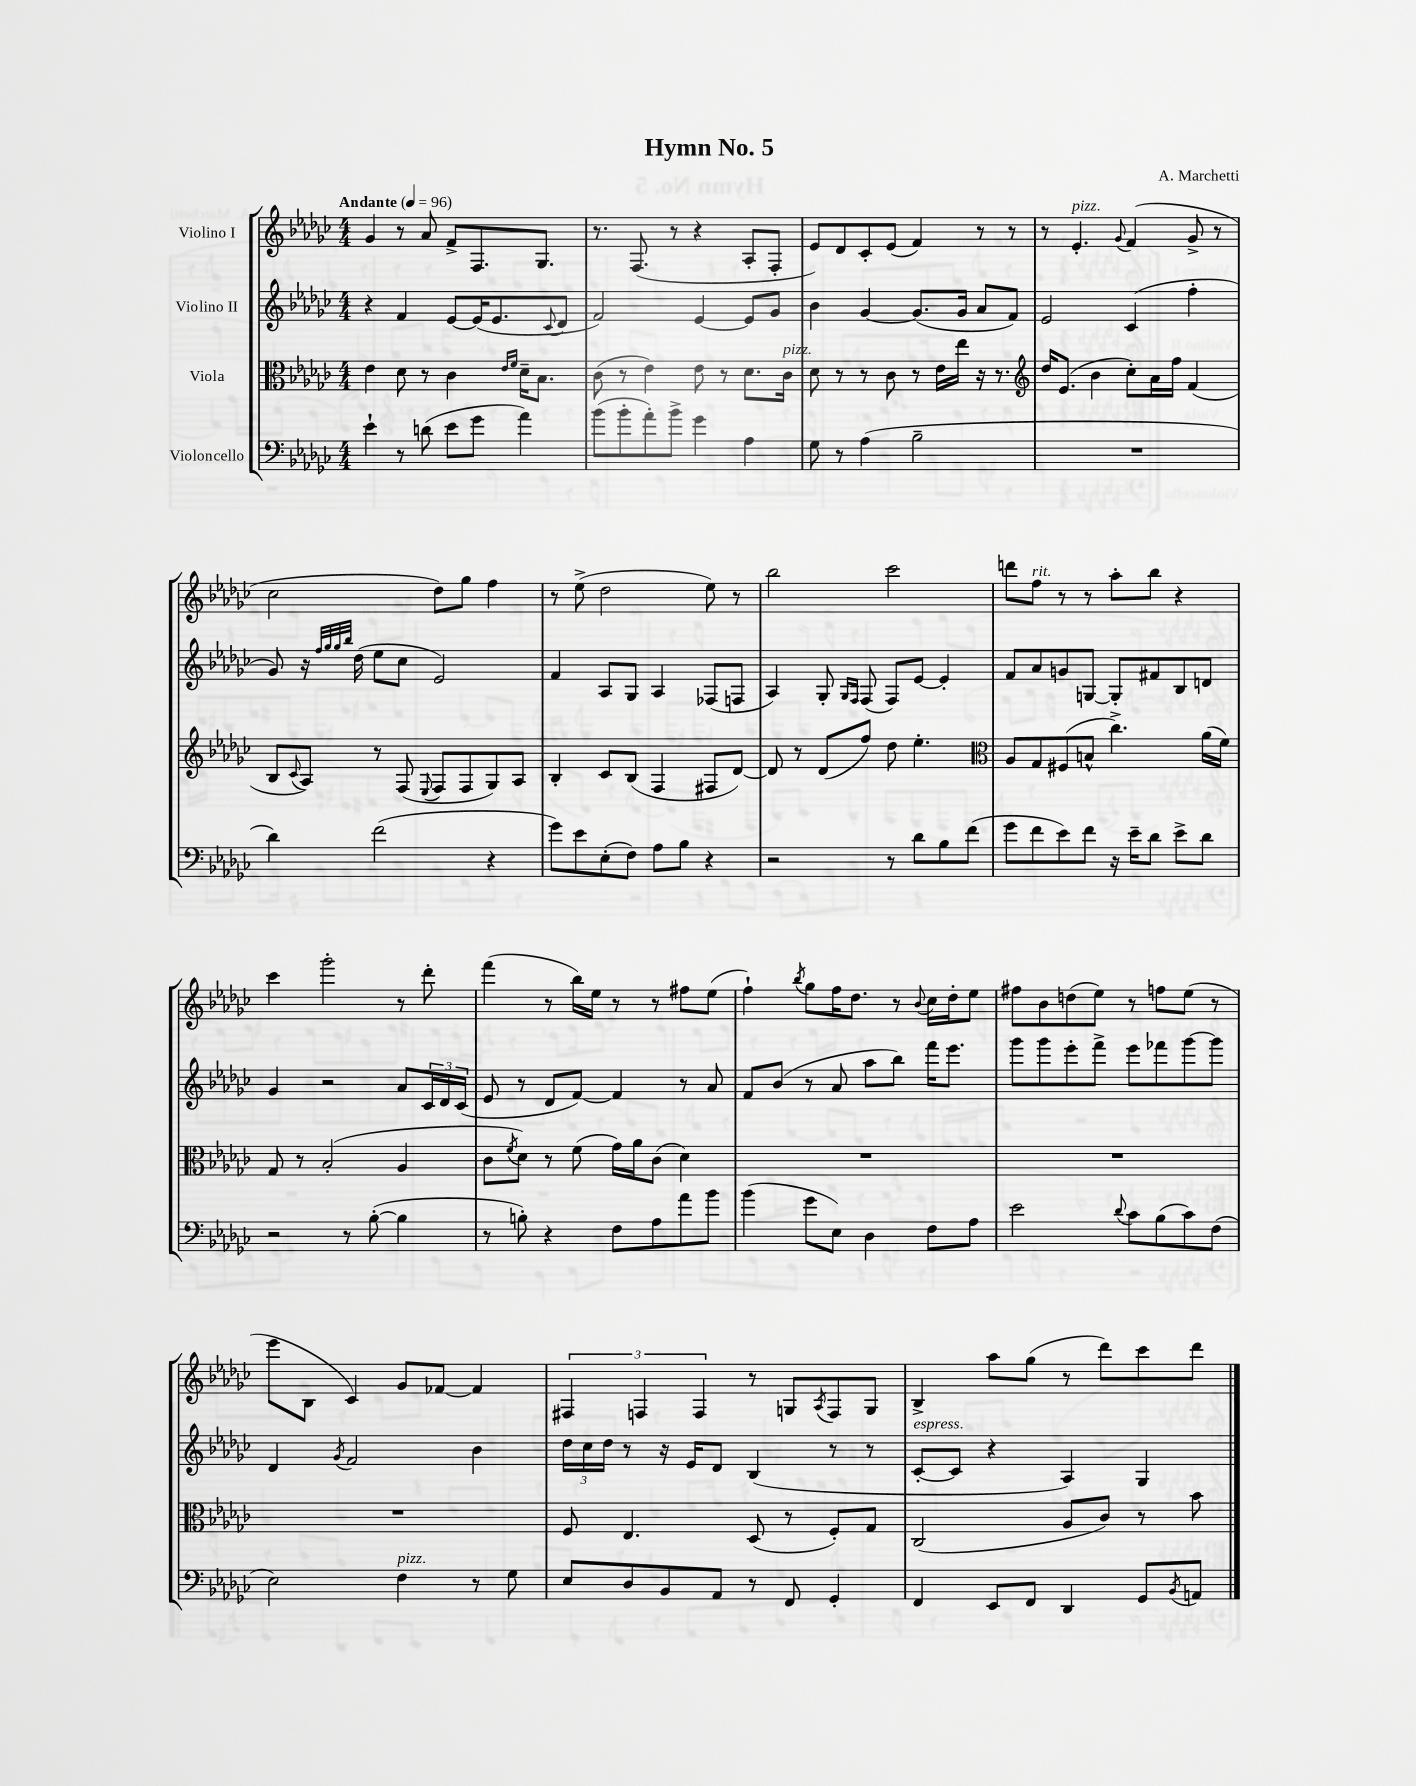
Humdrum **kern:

**kern	**kern	**kern	**kern
*part4	*part3	*part2	*part1
*staff4	*staff3	*staff2	*staff1
*I"Violoncello	*I"Viola	*I"Violino II	*I"Violino I
*clefF4	*clefC3	*clefG2	*clefG2
*k[b-e-a-d-g-c-]	*k[b-e-a-d-g-c-]	*k[b-e-a-d-g-c-]	*k[b-e-a-d-g-c-]
*M4/4	*M4/4	*M4/4	*M4/4
*MM96	*MM96	*MM96	*MM96
=1	=1	=1	=1
!	!	!	!LO:TX:a:B:t=Andante
4e-`\	4e-\	4r	4g-/
8r	8d-\	4f/	8r
(8dn\	8r	.	8a-/
8e-\L	4c-\	[8e-/L	8f^/L
8g-\J	.	(16e-/K]	8.F/
.	.	8.e-/	.
.	16qqe-/LL	.	.
.	16qqf/JJ	.	.
4a-\)	16d-~\KL	.	.
.	8.B-\J	.	8.G-/J
.	.	8qqc-/	.
.	.	8d-/J	.
=2	=2	=2	=2
(8b-\L	(8c-\	2f/)	8.r
8b-'\	8r	.	.
.	.	.	(8.F/
8a-'\)	4e-\)	.	.
8b-^\J	.	.	8r
4g-\	8e-\	[4e-/	4r
.	8r	.	.
4A-\	8.d-\L	8e-/L]	8A-'/L
.	.	8g-/J	8F'/J
!	!LO:TX:a:i:t=pizz.	!	!
.	16c-\Jk	.	.
=3	=3	=3	=3
8G-\	8d-\	4b-\	8e-/L)
8r	8r	.	8d-/
(4A-\	8r	[4g-/	8c-'/
.	8c-\	.	(8e-/J
2B-~\	8r	(8.g-/L]	4f/)
.	16e-\LL	.	.
.	16ee-\JJ	16g-/Jk	.
.	16r	8a-/L	8r
.	8.r	.	.
.	.	8f/J)	8r
=4	=4	=4	=4
*	*clefG2	*	*
1r	16dd-/KL	2e-/	8r
.	(8.e-/J	.	.
!	!	!	!LO:TX:a:i:t=pizz.
.	.	.	4.e-'/
.	4b-\	.	.
.	.	.	8qqg-/
.	8cc-'\L)	(4c-/	(4f/
.	16a-\L	.	.
.	16ff\JJ	.	.
.	(4f/	4ff'\	8g-^/
.	.	.	8r
!!LO:LB:g=z
=5	=5	=5	=5
4d-\)	8B-/L	8g-/)	2cc-\
.	8qqc-/	.	.
.	8A-/J)	16r	.
.	.	32qqff/LLL	.
.	.	32qqgg-/	.
.	.	32qqgg-/	.
.	.	32qqbb-/JJJ	.
.	.	(16dd-\	.
(2f\	8r	8ee-\L	.
.	(8F/	8cc-\J	.
.	8qqE-/	.	.
.	8F/L	2e-/)	8dd-\L)
.	8F/	.	8gg-\J
4r	8G-/)	.	4ff\
.	8A-/J	.	.
=6	=6	=6	=6
8g-\L)	4B-'/	4f/	8r
8e-\	.	.	(8ee-^\
(8E-'\	8c-/L	8A-/L	2dd-\
8F\J)	(8B-/J	8G-/J	.
8A-\L	4F/	4A-/	.
8B-\J	.	.	.
4r	8F#X/L	(8F-X/L	8ee-\)
.	[8d-/J)	8Fn/J	8r
=7	=7	=7	=7
2r	8d-/]	4A-/)	2bb-\
.	8r	.	.
.	(8d-/L	8G-'/	.
.	.	16qqG-/LL	.
.	.	16qqF/JJ	.
.	8ff/J)	(8F/	.
8r	8dd-\	8F/L)	2ccc-\
8d-\L	4.ee-'\	[8e-/J	.
8B-\	.	4e-'/]	.
(8f\J	.	.	.
=8	=8	=8	=8
*	*clefC3	*	*
8g-\L	8A-/L	8f/L	8dddn\L
!	!	!	!LO:TX:a:i:t=rit.
8f\	8G-/	8a-/	8ff\J
8e-\)	(8F#X/	8gn/	8r
8f\J	8Bn^^/J	[8Gn/J	8r
16r	4.cc-^\)	8G'/L]	8aa-'\L
16e-~\KL	.	.	.
8d-\J	.	8f#X/	8bb-\J
8e-^\L	.	8B-/	4r
8d-\J	(16a-\LL	8dn/J	.
.	16f\JJ)	.	.
!!LO:LB:g=z
=9	=9	=9	=9
2r	8G-/	4g-/	4ccc-\
.	8r	.	.
.	(2B-'/	2r	2ggg-'\
8r	.	.	.
([8B-'\	.	.	.
4B-\]	4A-/	8a-/L	8r
.	.	24c-/L	8ddd-'\
.	.	24d-/	.
.	.	(24c-/JJ	.
=10	=10	=10	=10
8r	8c-\L	8e-/	(4fff\
.	8qf/	.	.
8Bn'\)	8d-\J)	8r	.
4r	8r	8d-/L	8r
.	(8f\	[8f/J)	16bb-\LL)
.	.	.	16ee-\JJ
8F\L	16g-\LL)	4f/]	8r
.	16a-\J	.	.
8A-\	(8c-\J	.	8r
8a-\	4d-\)	8r	8ff#X\L
8b-\J	.	8a-/	(8ee-\J
=11	=11	=11	=11
(4b-\	1r	8f/L	4ff`\)
.	.	(8b-/J	.
.	.	.	8qbb-/
8g-\L	.	8r	8gg-\L
8E-\J)	.	8a-/	16ff\K
.	.	.	8.dd-\J
4D-\	.	8aa-\L	.
.	.	8bb-\J)	8r
.	.	.	8qqb-/
8F\L	.	16fff\KL	16cc-\LL
.	.	8.eee-\J	16dd-'\J
8A-\J	.	.	8ee-\J
=12	=12	=12	=12
2e-\	1r	8ggg-\L	8ff#X\L
.	.	8ggg-\	8b-\
.	.	8eee-'\	(8ddn\
.	.	8fff^\J	8ee-\J)
8qqd-/	.	.	.
8c-\L	.	8eee-\L	8r
(8B-\	.	8fff-X\	8ffn\L
8c-\)	.	[8ggg-\	(8ee-\J
(8F\J	.	8ggg-\J]	8r
!!LO:LB:g=z
=13	=13	=13	=13
2E-\)	1r	4d-/	8eee-\L
.	.	.	8B-\J
.	.	8qg-/	.
.	.	2f/	4c-/)
!LO:TX:a:i:t=pizz.	!	!	!
4F\	.	.	8g-/L
.	.	.	[8f-X/J
8r	.	4b-\	4f-/]
8G-\	.	.	.
=14	=14	=14	=14
8E-/L	8F/	24dd-\LL	6F#X/
.	.	24cc-\	.
.	.	24dd-\JJ	.
8D-/	4.E-/	8r	.
.	.	.	6Fn/
8BB-/	.	16r	.
.	.	16e-/KL	.
.	.	.	6F/
8AA-/J	.	8d-/J	.
8r	(8D-/	(4B-/	8r
8FF/	8r	.	8Gn/L
.	.	.	8qA-/
4GG-'/	8F'/L)	8r	8F/
.	8G-/J	8r	8G/J
=15	=15	=15	=15
!	!	!LO:TX:a:i:t=espress.	!
4FF/	(2C-/	[8c-'/L	4B-^/
.	.	8c-/J]	.
8EE-/L	.	4r	8aa-\L
8FF/J	.	.	(8gg-\J
4DD-/	8A-/L	4A-/)	8r
.	8c-/J)	.	8ddd-\L)
8GG-/L	8r	4G-/	8ccc-\
8qBB-/	.	.	.
8AAn/J	8b-\	.	8ddd-\J
==	==	==	==
*-	*-	*-	*-
